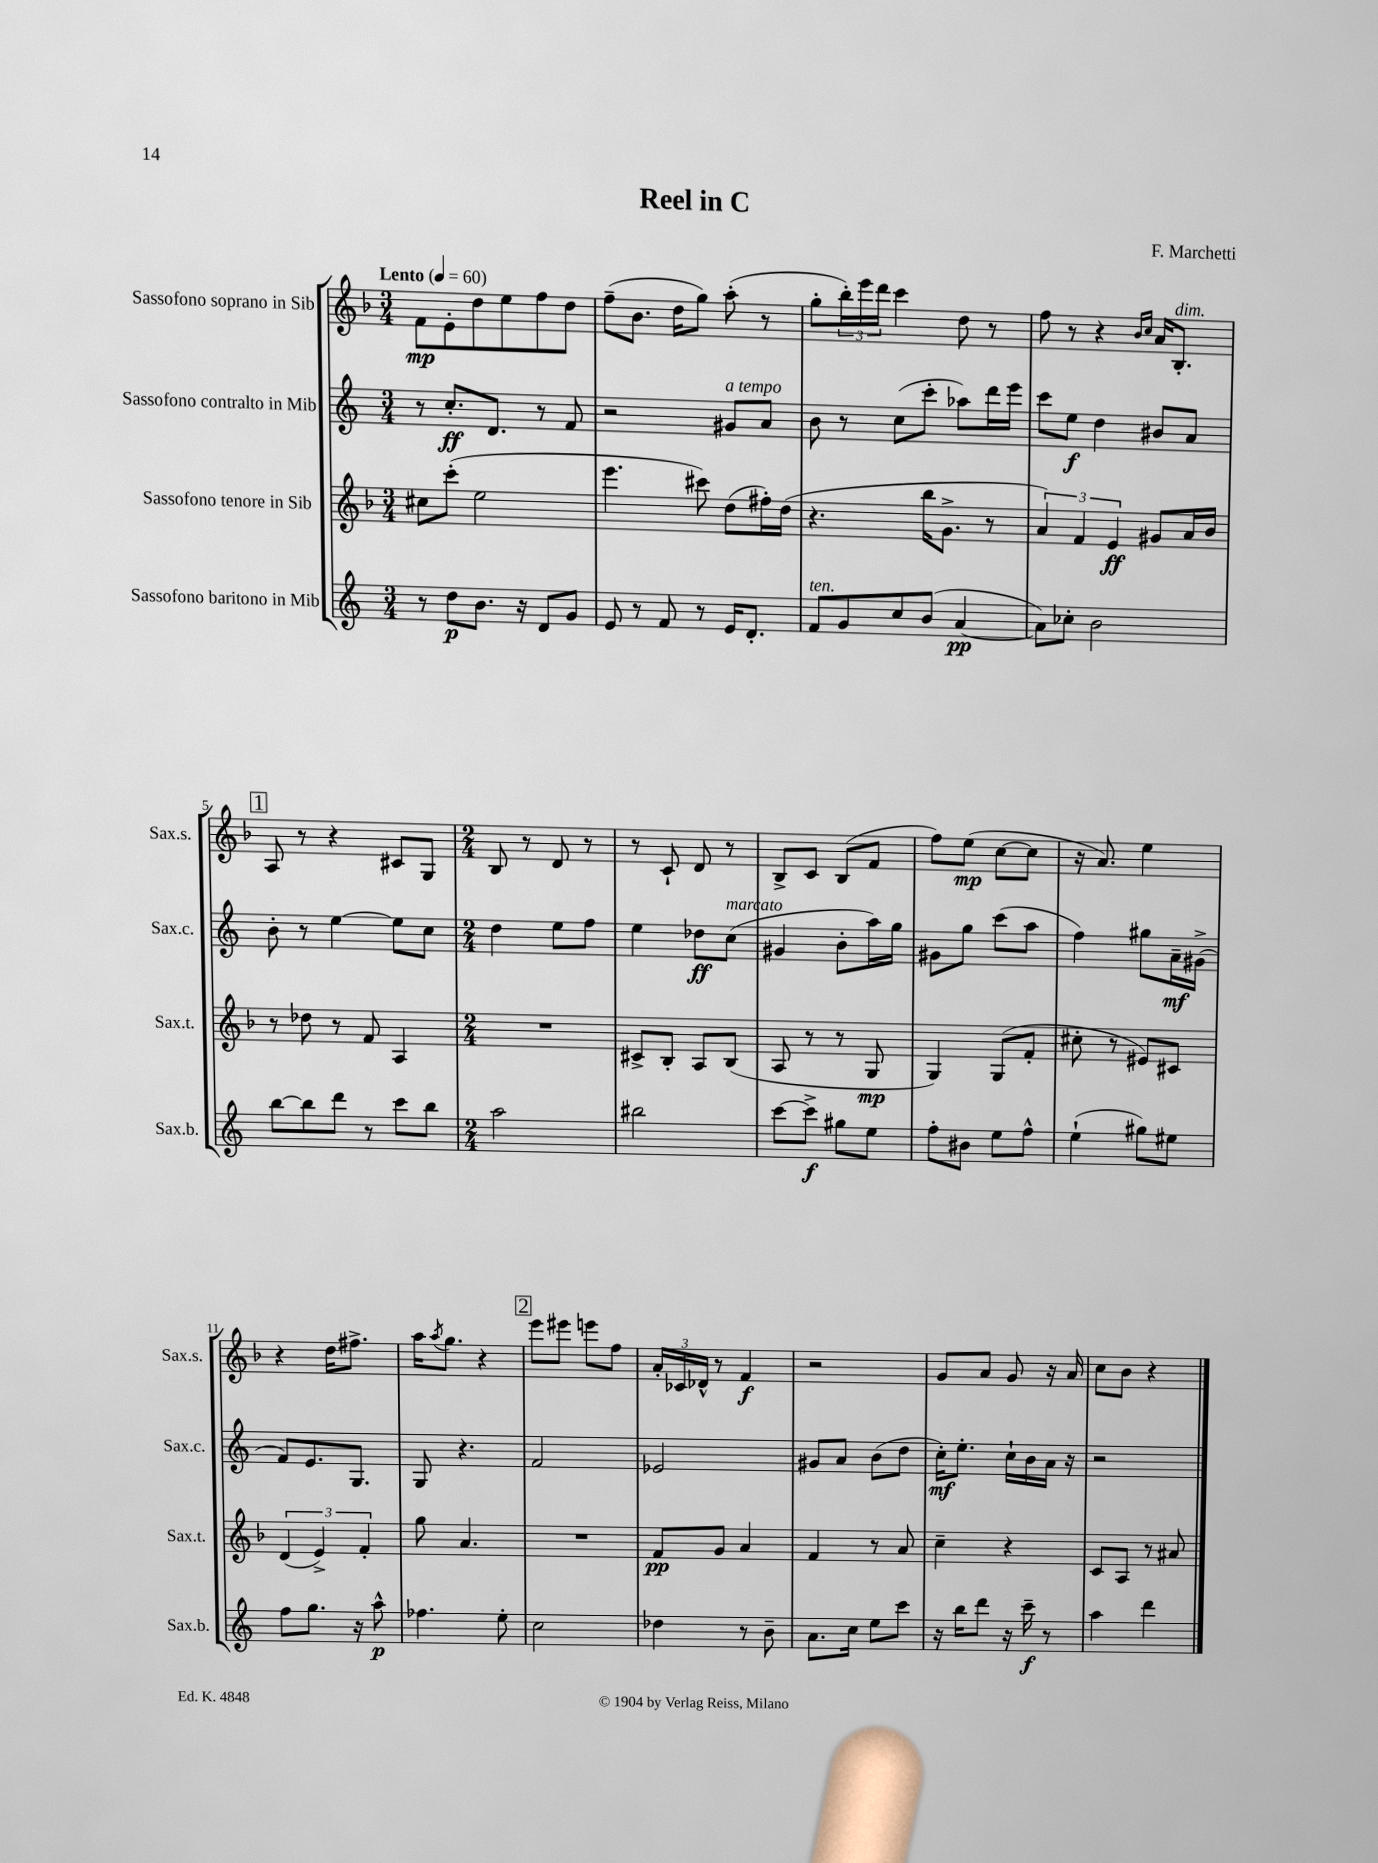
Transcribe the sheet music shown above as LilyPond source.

\header { title = "Reel in C" composer = "F. Marchetti" }
<<
\new StaffGroup <<
\new Staff = "s0" \with { instrumentName = "Sassofono soprano in Sib" shortInstrumentName = "Sax.s." } {
    \clef treble \key f \major \numericTimeSignature \time 3/4 \tempo "Lento" 4 = 60
    f'8\mp e'8-. d''8 e''8 f''8 d''8 |
    f''8--( bes'8. d''16 g''8) a''8-.( r8 |
    g''8-. \tuplet 3/2 { bes''16-.) e'''16 d'''16 } c'''4 d''8 r8 |
    f''8 r8 r4 \grace { bes'16 c''16 } a'16 bes8.-.^\markup { \italic "dim." } |
    \mark \markup { \box "1" } a8 r8 r4 cis'8 g8 |
    \numericTimeSignature \time 2/4 bes8 r8 d'8 r8 |
    r8 c'8-! d'8 r8 |
    bes8-> c'8 bes8( f'8 |
    f''8) e''8\mp( c''8~ c''8 |
    r16 a'8.) e''4 |
    r4 d''16 fis''8.-> |
    a''16 \acciaccatura { a''8 } g''8. r4 |
    \mark \markup { \box "2" } e'''8 eis'''8 e'''8 f''8 |
    \tuplet 3/2 { a'16-. ces'16 des'16-^ } r8 f'4\f |
    r2 |
    g'8 a'8 g'8 r16 a'16 |
    c''8 bes'8 r4 \bar "|." |
}
\new Staff = "s1" \with { instrumentName = "Sassofono contralto in Mib" shortInstrumentName = "Sax.c." } {
    \clef treble \key c \major \numericTimeSignature \time 3/4
    r8 c''8.-.\ff d'8. r8 f'8 |
    r2 gis'8^\markup { \italic "a tempo" } a'8 |
    b'8 r8 c''8( c'''8-. aes''8) d'''16 e'''16 |
    c'''8 e''8\f d''4 bis'8 a'8 |
    \mark \markup { \box "1" } b'8-. r8 e''4~ e''8 c''8 |
    \numericTimeSignature \time 2/4 d''4 e''8 f''8 |
    e''4 des''8\ff c''8^\markup { \italic "marcato" }( |
    gis'4 b'8-. a''16) g''16 |
    gis'8 g''8 c'''8( a''8 |
    f''4) gis''8 a'16--\mf gis'16->( |
    f'8) e'8. g8. |
    g8 r4. |
    \mark \markup { \box "2" } f'2 |
    ees'2 |
    gis'8 a'8 b'8( d''8 |
    c''16-.\mf) e''8.-. c''16-! b'16 a'16 r16 |
    r2 \bar "|." |
}
\new Staff = "s2" \with { instrumentName = "Sassofono tenore in Sib" shortInstrumentName = "Sax.t." } {
    \clef treble \key f \major \numericTimeSignature \time 3/4
    cis''8 c'''8-.( e''2 |
    e'''4. cis'''8) d''8( fis''16-.) d''16( |
    r4. bes''16 g'8.-> r8 |
    \tuplet 3/2 { a'4) f'4 e'4\ff } gis'8 a'16 bes'16 |
    \mark \markup { \box "1" } r8 des''8 r8 f'8 a4 |
    \numericTimeSignature \time 2/4 R2 |
    cis'8-> bes8-. a8 bes8( |
    a8 r8 r8 g8\mp |
    g4) g8( f'8-. |
    cis''8-. r8 eis'8) cis'8 |
    \tuplet 3/2 { d'4( e'4->) f'4-. } |
    g''8 a'4. |
    \mark \markup { \box "2" } R2 |
    f'8\pp g'8 a'4 |
    f'4 r8 a'8 |
    c''4-- r4 |
    c'8 a8 r8 ais'8 \bar "|." |
}
\new Staff = "s3" \with { instrumentName = "Sassofono baritono in Mib" shortInstrumentName = "Sax.b." } {
    \clef treble \key c \major \numericTimeSignature \time 3/4
    r8 d''8\p b'8. r16 d'8 g'8 |
    e'8 r8 f'8 r8 e'16 d'8.-. |
    f'8^\markup { \italic "ten." } g'8 c''8 b'8( a'4~\pp |
    a'8) ces''8-. b'2 |
    \mark \markup { \box "1" } b''8~ b''8 d'''8 r8 c'''8 b''8 |
    \numericTimeSignature \time 2/4 a''2 |
    bis''2 |
    c'''8~ c'''8->\f gis''8 e''8 |
    f''8-. bis'8 e''8 f''8-^ |
    e''4-!( gis''8) eis''8 |
    f''8 g''8. r16 a''8-^\p |
    fes''4. e''8-. |
    \mark \markup { \box "2" } c''2 |
    des''4 r8 b'8-- |
    a'8. c''16 e''8 c'''8 |
    r16 b''16 d'''8 r16 c'''16--\f r8 |
    a''4 d'''4 \bar "|." |
}
>>
>>
